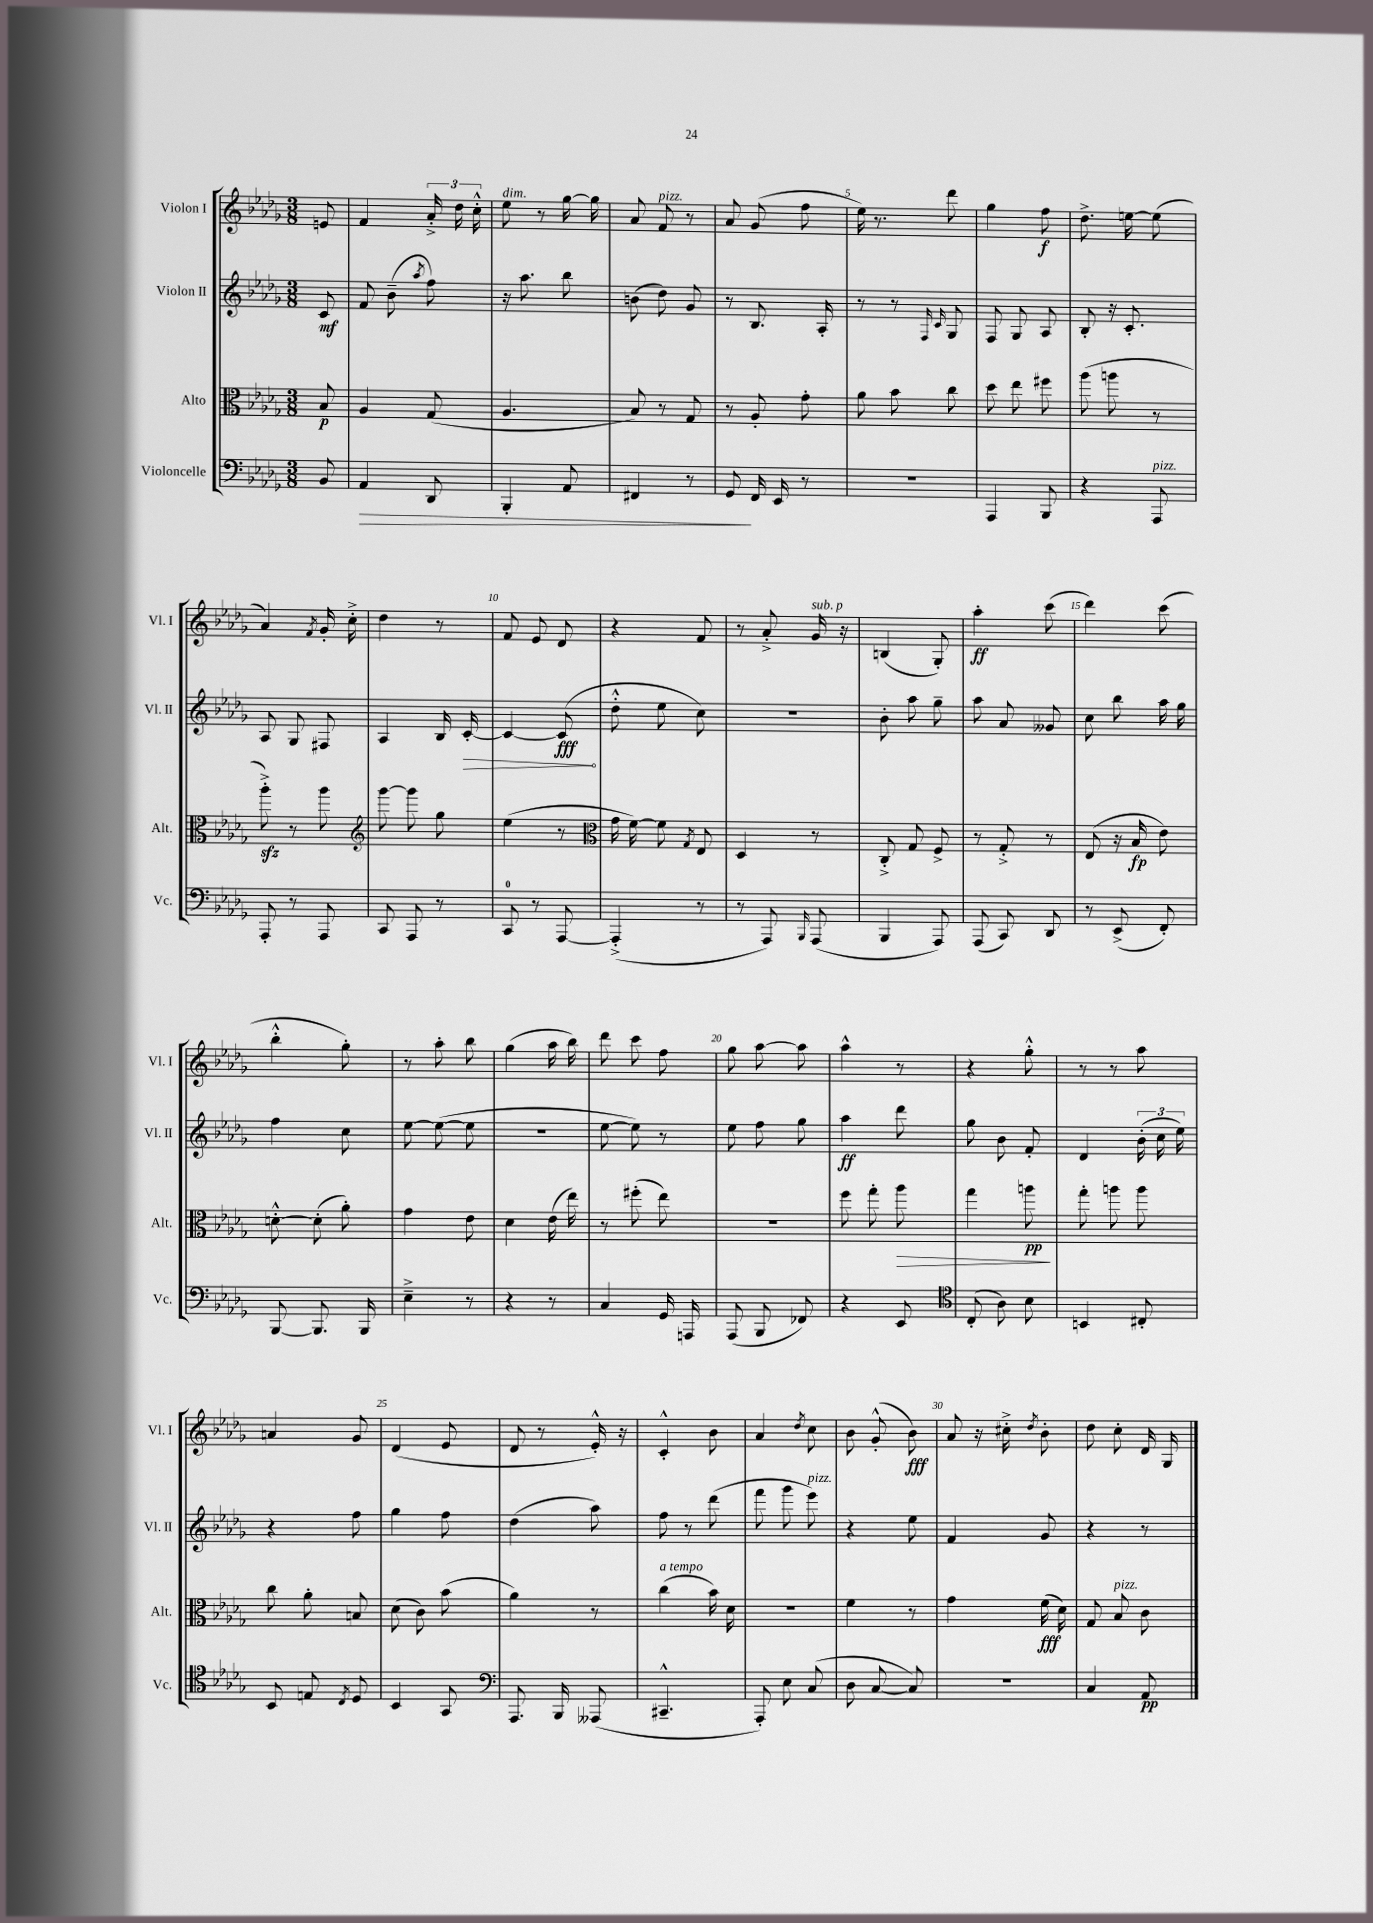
<<
\new StaffGroup <<
\new Staff = "s0" \with { instrumentName = "Violon I" shortInstrumentName = "Vl. I" } {
    \clef treble \key des \major \numericTimeSignature \time 3/8 \partial 8
    \autoBeamOff e'8 |
    f'4 \tuplet 3/2 { aes'16-.-> des''16 c''16-.-^ } |
    ees''8^\markup { \italic "dim." } r8 ges''16~ ges''16 |
    aes'8 f'8^\markup { \italic "pizz." } r8 |
    aes'8 ges'8( f''8 |
    ees''16) r8. des'''8 |
    ges''4 f''8\f |
    des''8.-> e''16~ e''8( |
    aes'4) \acciaccatura { f'8 } ges'16-. c''16-.-> |
    des''4 r8 |
    f'8 ees'8 des'8 |
    r4 f'8 |
    r8 aes'8-.-> ges'16^\markup { \italic "sub. p" } r16 |
    b4( ges8-.) |
    aes''4-.\ff c'''8( |
    des'''4) c'''8( |
    bes''4-.-^ ges''8-.) |
    r8 aes''8-. bes''8 |
    ges''4( aes''16 bes''16) |
    des'''8 c'''8 f''8 |
    ges''8 aes''8~ aes''8 |
    aes''4-^ r8 |
    r4 ges''8-.-^ |
    r8 r8 aes''8 |
    a'4 ges'8 |
    des'4( ees'8 |
    des'8 r8 ees'16-.-^) r16 |
    c'4-.-^ bes'8 |
    aes'4 \acciaccatura { des''8 } c''8 |
    bes'8 ges'8-.-^( bes'8\fff) |
    aes'8 r16 cis''16-.-> \acciaccatura { des''8 } bes'8-. |
    des''8 c''8-. des'16 ges16 \bar "|." |
}
\new Staff = "s1" \with { instrumentName = "Violon II" shortInstrumentName = "Vl. II" } {
    \clef treble \key des \major \numericTimeSignature \time 3/8 \partial 8
    \autoBeamOff c'8\mf |
    f'8 bes'8--( \acciaccatura { aes''8 } f''8) |
    r16 aes''8. bes''8 |
    b'8( des''8) ges'8 |
    r8 bes8. aes16-. |
    r8 r8 \grace { f16 c'16 } ges8 |
    f8 ges8 aes8 |
    bes8-. r16 c'8.-. |
    aes8 ges8 fis8 |
    aes4 bes16 \once \override Hairpin.circled-tip = ##t c'16~-.\> |
    c'4~ c'8\fff\!( |
    des''8-.-^ ees''8 c''8) |
    R4. |
    bes'8-. aes''8 ges''8-- |
    aes''8 aes'8 geses'8 |
    c''8 bes''8 aes''16 ges''16 |
    f''4 c''8 |
    ees''8~ ees''8~( ees''8 |
    R4. |
    ees''8~ ees''8) r8 |
    ees''8 f''8 ges''8 |
    aes''4\ff des'''8 |
    ges''8 bes'8 f'8-. |
    des'4 \tuplet 3/2 { bes'16-.( c''16 ees''16) } |
    r4 f''8 |
    ges''4 f''8 |
    des''4( aes''8) |
    f''8 r8 des'''8( |
    f'''8 ges'''8 ees'''8^\markup { \italic "pizz." }) |
    r4 ees''8 |
    f'4 ges'8 |
    r4 r8 \bar "|." |
}
\new Staff = "s2" \with { instrumentName = "Alto" shortInstrumentName = "Alt." } {
    \clef alto \key des \major \numericTimeSignature \time 3/8 \partial 8
    \autoBeamOff bes8\p |
    aes4 ges8( |
    aes4. |
    bes8) r8 ges8 |
    r8 aes8-. ges'8-. |
    aes'8 bes'8 c''8 |
    des''8 ees''8 fis''8 |
    aes''8( a''8 r8 |
    aes''8-.->\sfz) r8 aes''8 |
    \clef treble ges'''8~ ges'''8 ges''8 |
    ees''4( r8 |
    \clef alto ges'16 f'16~) f'8 \acciaccatura { ges8 } ees8 |
    des4 r8 |
    c8-.-> ges8 f8-> |
    r8 ges8-.-> r8 |
    ees8( r16 bes16\fp ees'8) |
    d'8~-.-^ d'8-.( aes'8-.) |
    ges'4 ees'8 |
    des'4 ees'16( ees''16) |
    r8 fis''8-.( ees''8) |
    r4. |
    f''8 ges''8-. aes''8\> |
    ges''4 a''8\pp\! |
    ges''8-. a''8 a''8 |
    c''8 aes'8-. b8 |
    des'8( c'8) bes'8( |
    aes'4) r8 |
    c''4^\markup { \italic "a tempo" }( bes'16) des'16 |
    R4. |
    f'4 r8 |
    ges'4 f'16\fff( des'16) |
    ges8 bes8^\markup { \italic "pizz." } c'8 \bar "|." |
}
\new Staff = "s3" \with { instrumentName = "Violoncelle" shortInstrumentName = "Vc." } {
    \clef bass \key des \major \numericTimeSignature \time 3/8 \partial 8
    \autoBeamOff bes,8 |
    aes,4\> des,8 |
    bes,,4-. aes,8 |
    fis,4 r8 |
    ges,8\! f,16 ees,16 r8 |
    R4. |
    aes,,4 bes,,8 |
    r4 aes,,8^\markup { \italic "pizz." } |
    aes,,8-. r8 aes,,8 |
    c,8 aes,,8 r8 |
    c,8-0 r8 aes,,8~ |
    aes,,4-.->( r8 |
    r8 aes,,8) \grace { bes,,16 } aes,,8( |
    bes,,4 aes,,8) |
    aes,,8( c,8) des,8 |
    r8 ees,8->( f,8-.) |
    bes,,8~ bes,,8. bes,,16 |
    ees4---> r8 |
    r4 r8 |
    c4 ges,16 a,,16 |
    aes,,8( bes,,8 fes,8) |
    r4 ees,8 |
    \clef tenor c8-.( aes8) bes8 |
    b,4 cis8-. |
    bes,8 e8 \acciaccatura { c8 } des8 |
    bes,4 ges,8 |
    \clef bass aes,,8. bes,,16 aeses,,8( |
    cis,4.---^ |
    aes,,8-.) ees8 c8( |
    des8 c8~ c8) |
    R4. |
    c4 aes,8\pp \bar "|." |
}
>>
>>
\layout { \context { \Score \override BarNumber.break-visibility = ##(#f #t #t) barNumberVisibility = #(every-nth-bar-number-visible 5) } }
